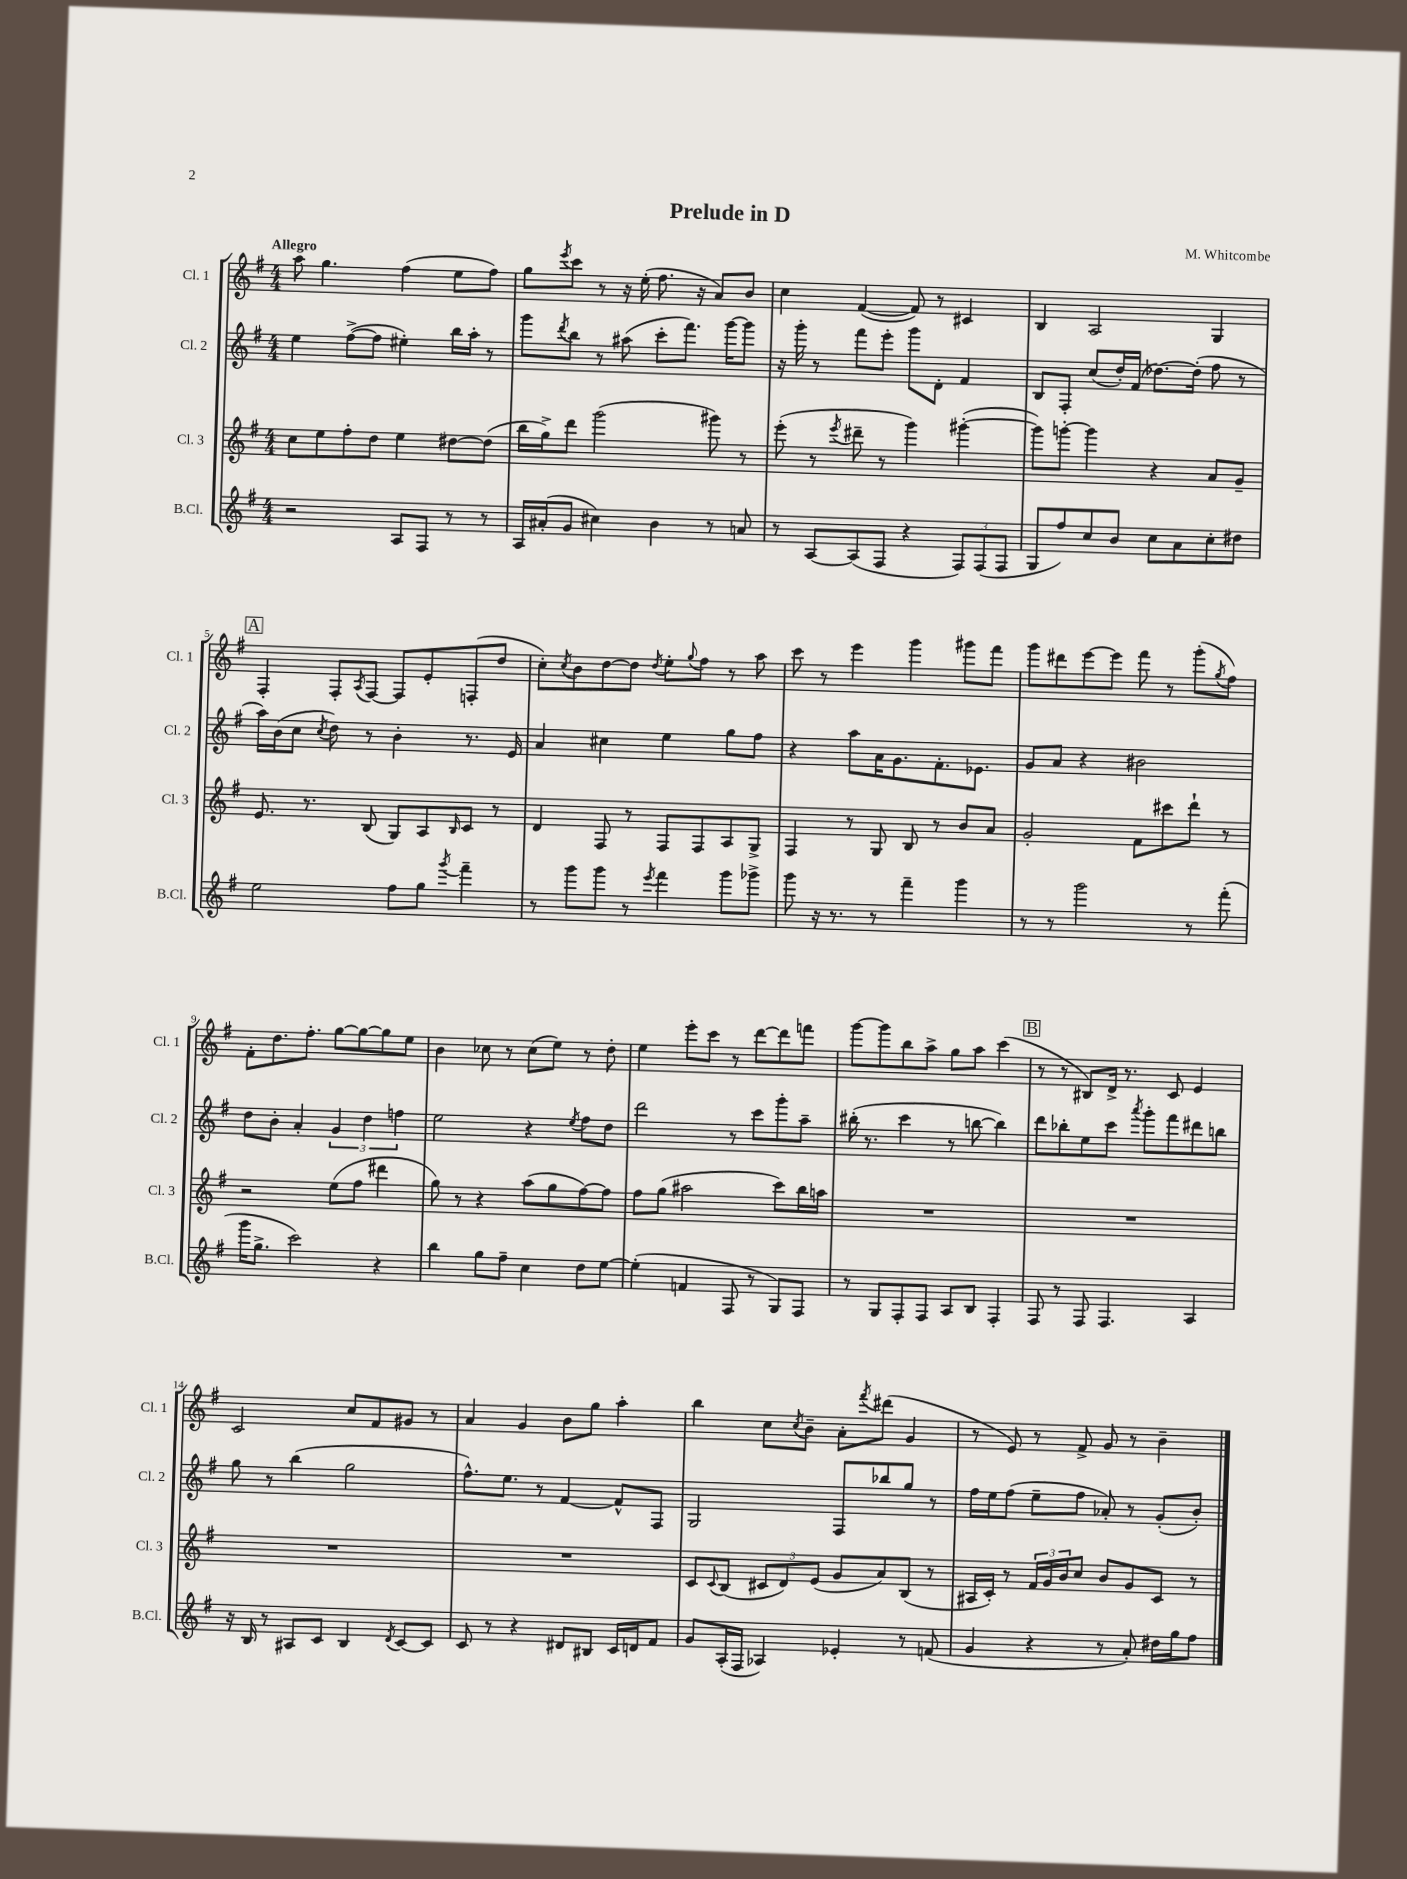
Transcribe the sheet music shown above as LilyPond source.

\header { title = "Prelude in D" composer = "M. Whitcombe" }
<<
\new StaffGroup <<
\new Staff = "s0" \with { instrumentName = "Cl. 1" shortInstrumentName = "Cl. 1" } {
    \clef treble \key g \major \numericTimeSignature \time 4/4 \tempo "Allegro"
    a''8 g''4. fis''4( e''8 fis''8) |
    g''8 \acciaccatura { e'''8 } c'''8 r8 r16 e''16-.( fis''8. r16 a'8) b'8 |
    c''4 fis'4~( fis'8) r8 cis'4 |
    b4 a2 g4 |
    \mark \markup { \box "A" } fis4-. fis8-. \acciaccatura { a8 } fis8~ fis8 e'8-. f8-.( d''8 |
    c''8-.) \acciaccatura { c''8 } b'8 d''8~ d''8 \acciaccatura { d''8 } e''8-. \appoggiatura { g''8 } fis''8 r8 a''8 |
    c'''8 r8 e'''4 g'''4 gis'''8 fis'''8 |
    g'''8 dis'''8 e'''8~ e'''8 fis'''8 r8 g'''8-.( \acciaccatura { g''8 } fis''8) |
    fis'8-. d''8. fis''8.-. g''8~ g''8~ g''8 e''8 |
    b'4 ces''8 r8 ces''8( e''8) r8 d''8-. |
    e''4 e'''8-. c'''8 r8 d'''8~ d'''8 f'''8 |
    g'''8~ g'''8 b''8 a''8-> g''8 a''8 c'''4( |
    \mark \markup { \box "B" } r8 r8 bis8) d'16-> r8. c'8 e'4 |
    c'2 c''8 fis'8 gis'8 r8 |
    a'4 g'4 b'8 g''8 a''4-. |
    b''4 c''8 \acciaccatura { c''8 } b'8-- a'8-. \acciaccatura { fis'''8 } dis'''8( g'4 |
    r8 e'8) r8 fis'8-> g'8 r8 b'4-- \bar "|." |
}
\new Staff = "s1" \with { instrumentName = "Cl. 2" shortInstrumentName = "Cl. 2" } {
    \clef treble \key g \major \numericTimeSignature \time 4/4
    e''4 fis''8~->( fis''8 eis''4-.) b''16 a''16-. r8 |
    g'''8 \acciaccatura { d'''8 } b''8 r8 ais''8( c'''8-. fis'''8.) g'''16~ g'''8 |
    r16 g'''16-. r8 fis'''8 e'''8-. g'''8 d'8-. fis'4 |
    b8 fis8-. c''8( d''16-.) fis'16( des''8.~) des''16-.( fis''8 r8 |
    \mark \markup { \box "A" } a''16) b'16( c''8 \acciaccatura { c''8 } d''8) r8 b'4-. r8. e'16 |
    a'4 cis''4 e''4 g''8 fis''8 |
    r4 a''8 a'16 g'8. fis'8.-. ees'8. |
    g'8 a'8 r4 bis'2 |
    d''8 b'8-. a'4-. \tuplet 3/2 { g'4 d''4 f''4 } |
    e''2 r4 \acciaccatura { e''8 } fis''8 d''8 |
    d'''2 r8 c'''8 g'''8-. a''8-- |
    bis''16-.( r8. c'''4 r8 b''8~ b''4) |
    \mark \markup { \box "B" } d'''8 bes''8-. e''8 c'''8 \acciaccatura { a'''8 } g'''8-. fis'''8 dis'''8 b''8 |
    g''8 r8 b''4( g''2 |
    fis''8.-^) e''8. r8 fis'4~ fis'8-^ fis8 |
    g2 fis8 bes''8 g''8 r8 |
    fis''16 e''16 fis''8( e''8-- fis''8 aes'8-.) r8 g'8-.( b'8-.) \bar "|." |
}
\new Staff = "s2" \with { instrumentName = "Cl. 3" shortInstrumentName = "Cl. 3" } {
    \clef treble \key g \major \numericTimeSignature \time 4/4
    c''8 e''8 fis''8-. d''8 e''4 dis''8~ dis''8( |
    b''16 g''16->) d'''8 g'''2( gis'''8) r8 |
    e'''8-.( r8 \acciaccatura { e'''8 } dis'''8-- r8 g'''4) gis'''4~-.( |
    gis'''8) g'''8~-. g'''4 r4 a'8 g'8-- |
    \mark \markup { \box "A" } e'8. r8. b8( g8) a8 \grace { b16 } c'8 r8 |
    d'4 fis8 r8 fis8 fis8 a8 g8-> |
    fis4 r8 g8 b8 r8 b'8 a'8 |
    g'2-. fis'8 cis'''8 d'''8-! r8 |
    r2 e''8( fis''8 dis'''4 |
    g''8) r8 r4 a''8( g''8 fis''8~) fis''8 |
    fis''8 g''8( ais''2 c'''8) b''16 a''16 |
    R1 |
    \mark \markup { \box "B" } R1 |
    R1 |
    R1 |
    c'8 \appoggiatura { c'8 } b8( \tuplet 3/2 { cis'8 d'8) e'8( } g'8 a'8) b8( r8 |
    ais16 c'16-.) r8 \tuplet 3/2 { fis'16 g'16 b'16 } c''8 b'8 g'8 c'8 r8 \bar "|." |
}
\new Staff = "s3" \with { instrumentName = "B.Cl." shortInstrumentName = "B.Cl." } {
    \clef treble \key g \major \numericTimeSignature \time 4/4
    r2 a8 fis8 r8 r8 |
    a16 ais'16-.( g'8 cis''4) b'4 r8 a'8 |
    r8 a8~ a8( fis8 r4 \tuplet 3/2 { fis8) fis8( fis8 } |
    g8 fis''8) c''8 b'8 c''8 a'8 c''8-. dis''8 |
    \mark \markup { \box "A" } e''2 fis''8 g''8 \acciaccatura { g'''8 } fis'''4-- |
    r8 g'''8 g'''8 r8 \acciaccatura { e'''8 } fis'''4 g'''8 ges'''8-> |
    g'''8 r16 r8. r8 fis'''4-- g'''4 |
    r8 r8 g'''2 r8 fis'''8-.( |
    g'''16 g''8.-> c'''2) r4 |
    b''4 g''8 fis''8-- c''4 d''8 e''8~ |
    e''4-.( f'4 fis8 r8 g8) fis8 |
    r8 g8 fis8-. fis8 a8 b8 fis4-. |
    \mark \markup { \box "B" } fis8 r8 fis8 fis4. a4 |
    r16 b16 r8 ais8 c'8 b4 \acciaccatura { d'8 } c'8~ c'8 |
    c'8 r8 r4 dis'8 bis8 c'16 d'16 fis'8 |
    g'8 a16-.( fis16 aes4) ees'4-. r8 f'8( |
    g'4 r4 r8 a'8-.) dis''16 g''16 fis''8 \bar "|." |
}
>>
>>
